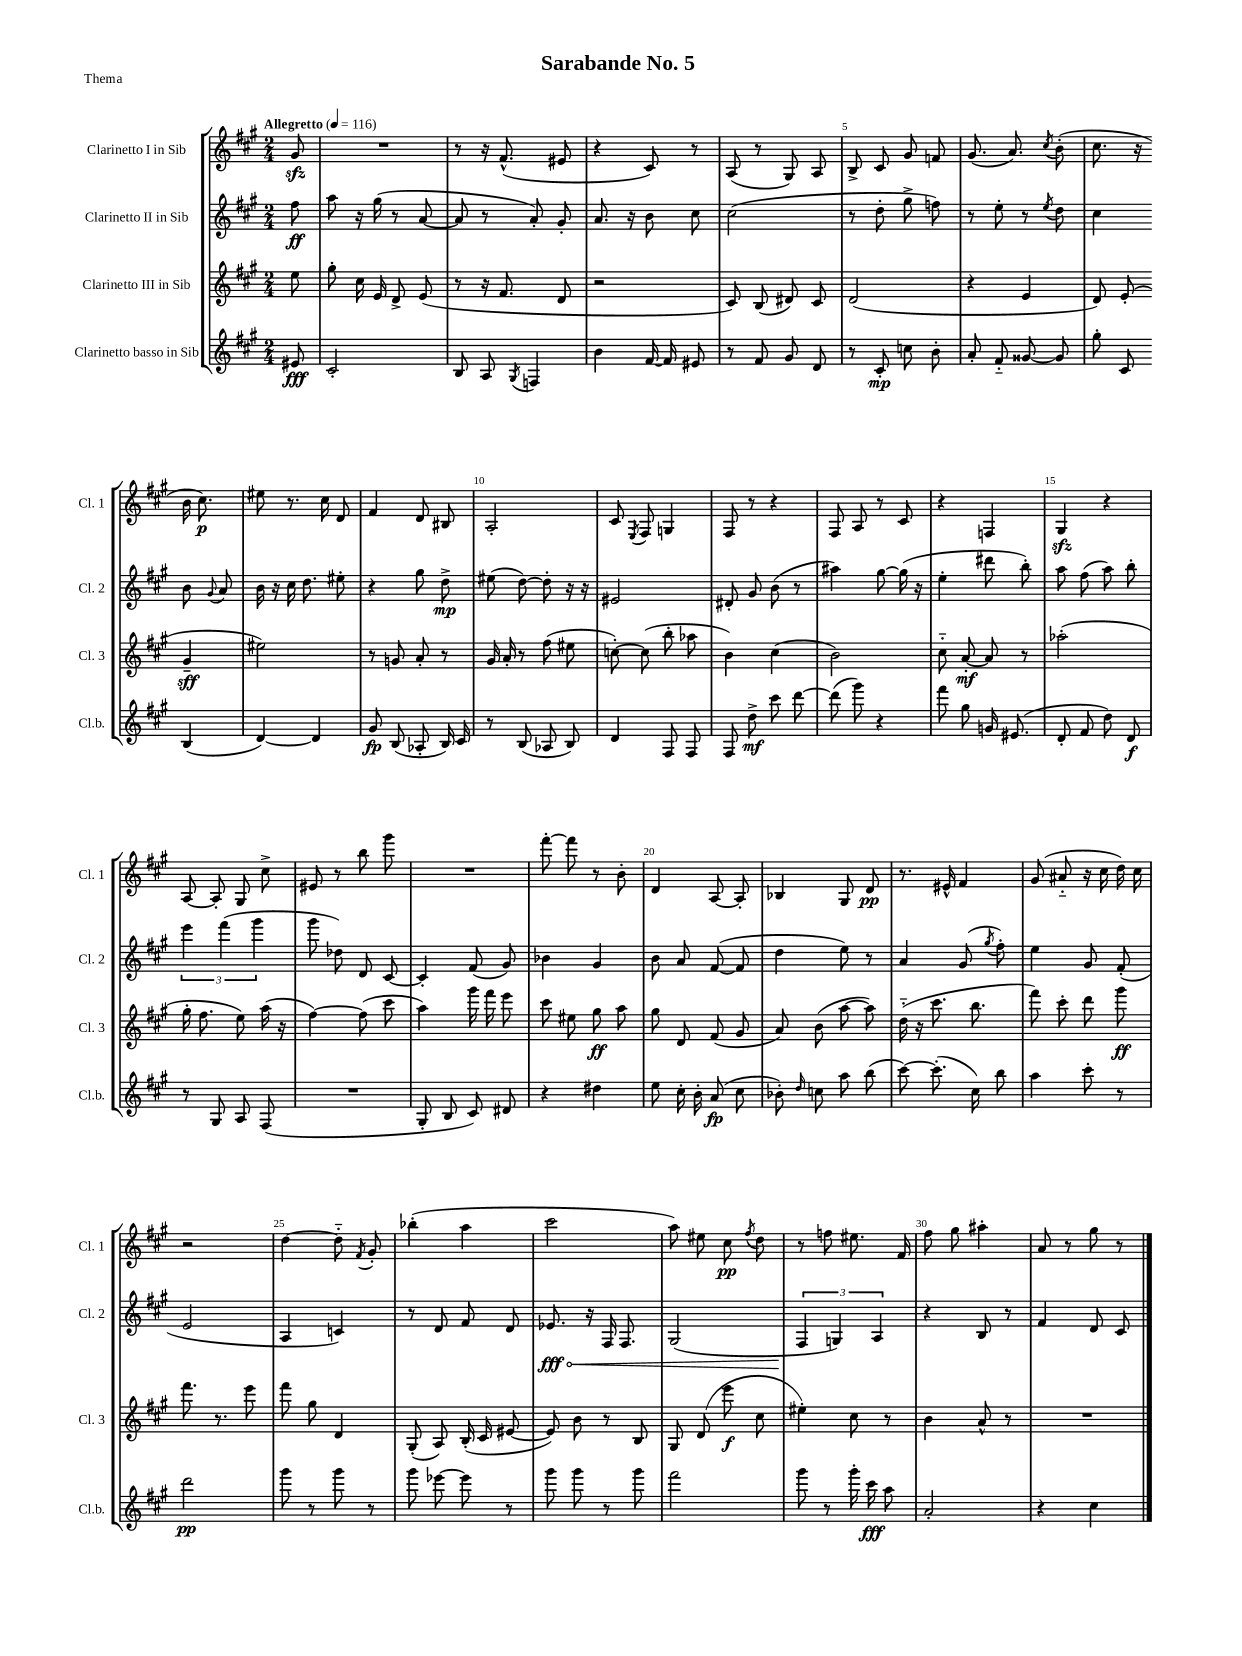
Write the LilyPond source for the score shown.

\header { title = "Sarabande No. 5" piece = "Thema" }
<<
\new StaffGroup <<
\new Staff = "s0" \with { instrumentName = "Clarinetto I in Sib" shortInstrumentName = "Cl. 1" } {
    \clef treble \key a \major \numericTimeSignature \time 2/4 \partial 8 \tempo "Allegretto" 4 = 116
    \autoBeamOff gis'8\sfz |
    R2 |
    r8 r16 fis'8.-^( eis'8 |
    r4 cis'8) r8 |
    a8( r8 gis8) a8 |
    b8-> cis'8 gis'8 f'8 |
    gis'8.( a'8.) \acciaccatura { cis''8 } b'8-.( |
    cis''8. r16 b'16 cis''8.\p) |
    eis''8 r8. cis''16 d'8 |
    fis'4 d'8 bis8 |
    a2-. |
    cis'8 \acciaccatura { e8 } fis8 g4 |
    fis8 r8 r4 |
    fis8 a8 r8 cis'8 |
    r4 f4 |
    gis4\sfz r4 |
    a8~ a8-. gis8 cis''8-> |
    eis'8 r8 b''8 gis'''8 |
    R2 |
    fis'''8~-. fis'''8 r8 b'8-. |
    d'4 a8~ a8-. |
    bes4 gis8 d'8\pp |
    r8. eis'16-^ fis'4 |
    gis'8( ais'8-_ r16 cis''16 d''16) cis''16 |
    r2 |
    d''4~ d''8-_ \acciaccatura { fis'8 } gis'8-. |
    bes''4-.( a''4 |
    cis'''2 |
    a''8) eis''8 cis''8\pp \acciaccatura { fis''8 } d''8 |
    r8 f''8 eis''8. fis'16 |
    fis''8 gis''8 ais''4-. |
    a'8 r8 gis''8 r8 \bar "|." |
}
\new Staff = "s1" \with { instrumentName = "Clarinetto II in Sib" shortInstrumentName = "Cl. 2" } {
    \clef treble \key a \major \numericTimeSignature \time 2/4 \partial 8
    \autoBeamOff fis''8\ff |
    a''8 r16 gis''16( r8 a'8~ |
    a'8 r8 a'8-.) gis'8-. |
    a'8. r16 b'8 cis''8 |
    cis''2( |
    r8 d''8-. gis''8-> f''8) |
    r8 e''8-. r8 \acciaccatura { e''8 } d''8 |
    cis''4 b'8 \appoggiatura { gis'8 } a'8 |
    b'16 r16 cis''16 d''8. eis''8-. |
    r4 gis''8 d''8->\mp |
    eis''8( d''8~) d''8-. r16 r16 |
    eis'2 |
    dis'8-. gis'8 b'8( r8 |
    ais''4) gis''8~ gis''16( r16 |
    e''4-. dis'''8 b''8-.) |
    a''8 fis''8( a''8) b''8-. |
    \tuplet 3/2 { e'''4 fis'''4( gis'''4 } |
    gis'''8 des''8) d'8 cis'8~ |
    cis'4-. fis'8( gis'8) |
    bes'4 gis'4 |
    b'8 a'8 fis'8~( fis'8 |
    d''4 e''8) r8 |
    a'4 gis'8( \acciaccatura { gis''8 } fis''8-.) |
    e''4 gis'8 fis'8-.( |
    e'2 |
    a4 c'4) |
    r8 d'8 fis'8 d'8 |
    \once \override Hairpin.circled-tip = ##t ees'8.\fff\< r16 fis16 fis8. |
    gis2( |
    \tuplet 3/2 { fis4\! g4) a4 } |
    r4 b8 r8 |
    fis'4 d'8 cis'8 \bar "|." |
}
\new Staff = "s2" \with { instrumentName = "Clarinetto III in Sib" shortInstrumentName = "Cl. 3" } {
    \clef treble \key a \major \numericTimeSignature \time 2/4 \partial 8
    \autoBeamOff e''8 |
    gis''8-. cis''16 e'16 d'8-> e'8( |
    r8 r16 fis'8. d'8 |
    r2 |
    cis'8) b8( dis'8) cis'8 |
    d'2( |
    r4 e'4 |
    d'8) e'8-.( gis'4--\sff |
    eis''2) |
    r8 g'8 a'8-. r8 |
    gis'16 a'16-. r8 fis''8( eis''8 |
    c''8~-.) c''8( b''8-. aes''8 |
    b'4) cis''4( |
    b'2) |
    cis''8-_ a'8~-.\mf a'8 r8 |
    aes''2-.( |
    gis''16-. fis''8. e''8) a''16( r16 |
    fis''4~) fis''8( cis'''8 |
    a''4) gis'''16 fis'''16 e'''8 |
    cis'''8 eis''8 gis''8\ff a''8 |
    gis''8 d'8 fis'8( gis'8 |
    a'8) b'8( a''8~ a''8) |
    d''16-_( r16 cis'''8. b''8. |
    fis'''8) cis'''8-. d'''8 gis'''8\ff |
    fis'''8. r8. e'''8 |
    fis'''8 gis''8 d'4 |
    gis8-.( a8) b16-.( cis'16 eis'8~ |
    eis'8) b'8 r8 b8 |
    gis8 d'8( e'''8\f cis''8 |
    eis''4-.) cis''8 r8 |
    b'4 a'8-^ r8 |
    R2 \bar "|." |
}
\new Staff = "s3" \with { instrumentName = "Clarinetto basso in Sib" shortInstrumentName = "Cl.b." } {
    \clef treble \key a \major \numericTimeSignature \time 2/4 \partial 8
    \autoBeamOff eis'8\fff |
    cis'2-. |
    b8 a8 \acciaccatura { gis8 } f4 |
    b'4 fis'16~ fis'16 eis'8 |
    r8 fis'8 gis'8 d'8 |
    r8 cis'8-.\mp c''8 b'8-. |
    a'8-. fis'8-_ gisis'8~ gisis'8 |
    gis''8-. cis'8 b4( |
    d'4~) d'4 |
    gis'8\fp b8( aes8-. b16) cis'16 |
    r8 b8( aes8 b8) |
    d'4 fis8 fis8 |
    fis8 d''8->\mf cis'''8 d'''8~ |
    d'''8( gis'''8) r4 |
    fis'''8 gis''8 g'16 eis'8.( |
    d'8-. fis'8 d''8) d'8\f |
    r8 gis8 a8 fis8( |
    R2 |
    gis8-. b8 cis'8) dis'8 |
    r4 dis''4 |
    e''8 cis''16-. b'16-. a'8\fp( cis''8 |
    bes'8-.) \grace { d''16 } c''8 a''8 b''8( |
    cis'''8~) cis'''8.-.( cis''16) b''8 |
    a''4 cis'''8-. r8 |
    d'''2\pp |
    gis'''8 r8 gis'''8 r8 |
    gis'''8 ees'''8~ ees'''8 r8 |
    gis'''8 gis'''8 r8 gis'''8 |
    fis'''2 |
    gis'''8 r8 gis'''16-. cis'''16\fff a''8 |
    a'2-. |
    r4 cis''4 \bar "|." |
}
>>
>>
\layout { \context { \Score \override BarNumber.break-visibility = ##(#f #t #t) barNumberVisibility = #(every-nth-bar-number-visible 5) } }
